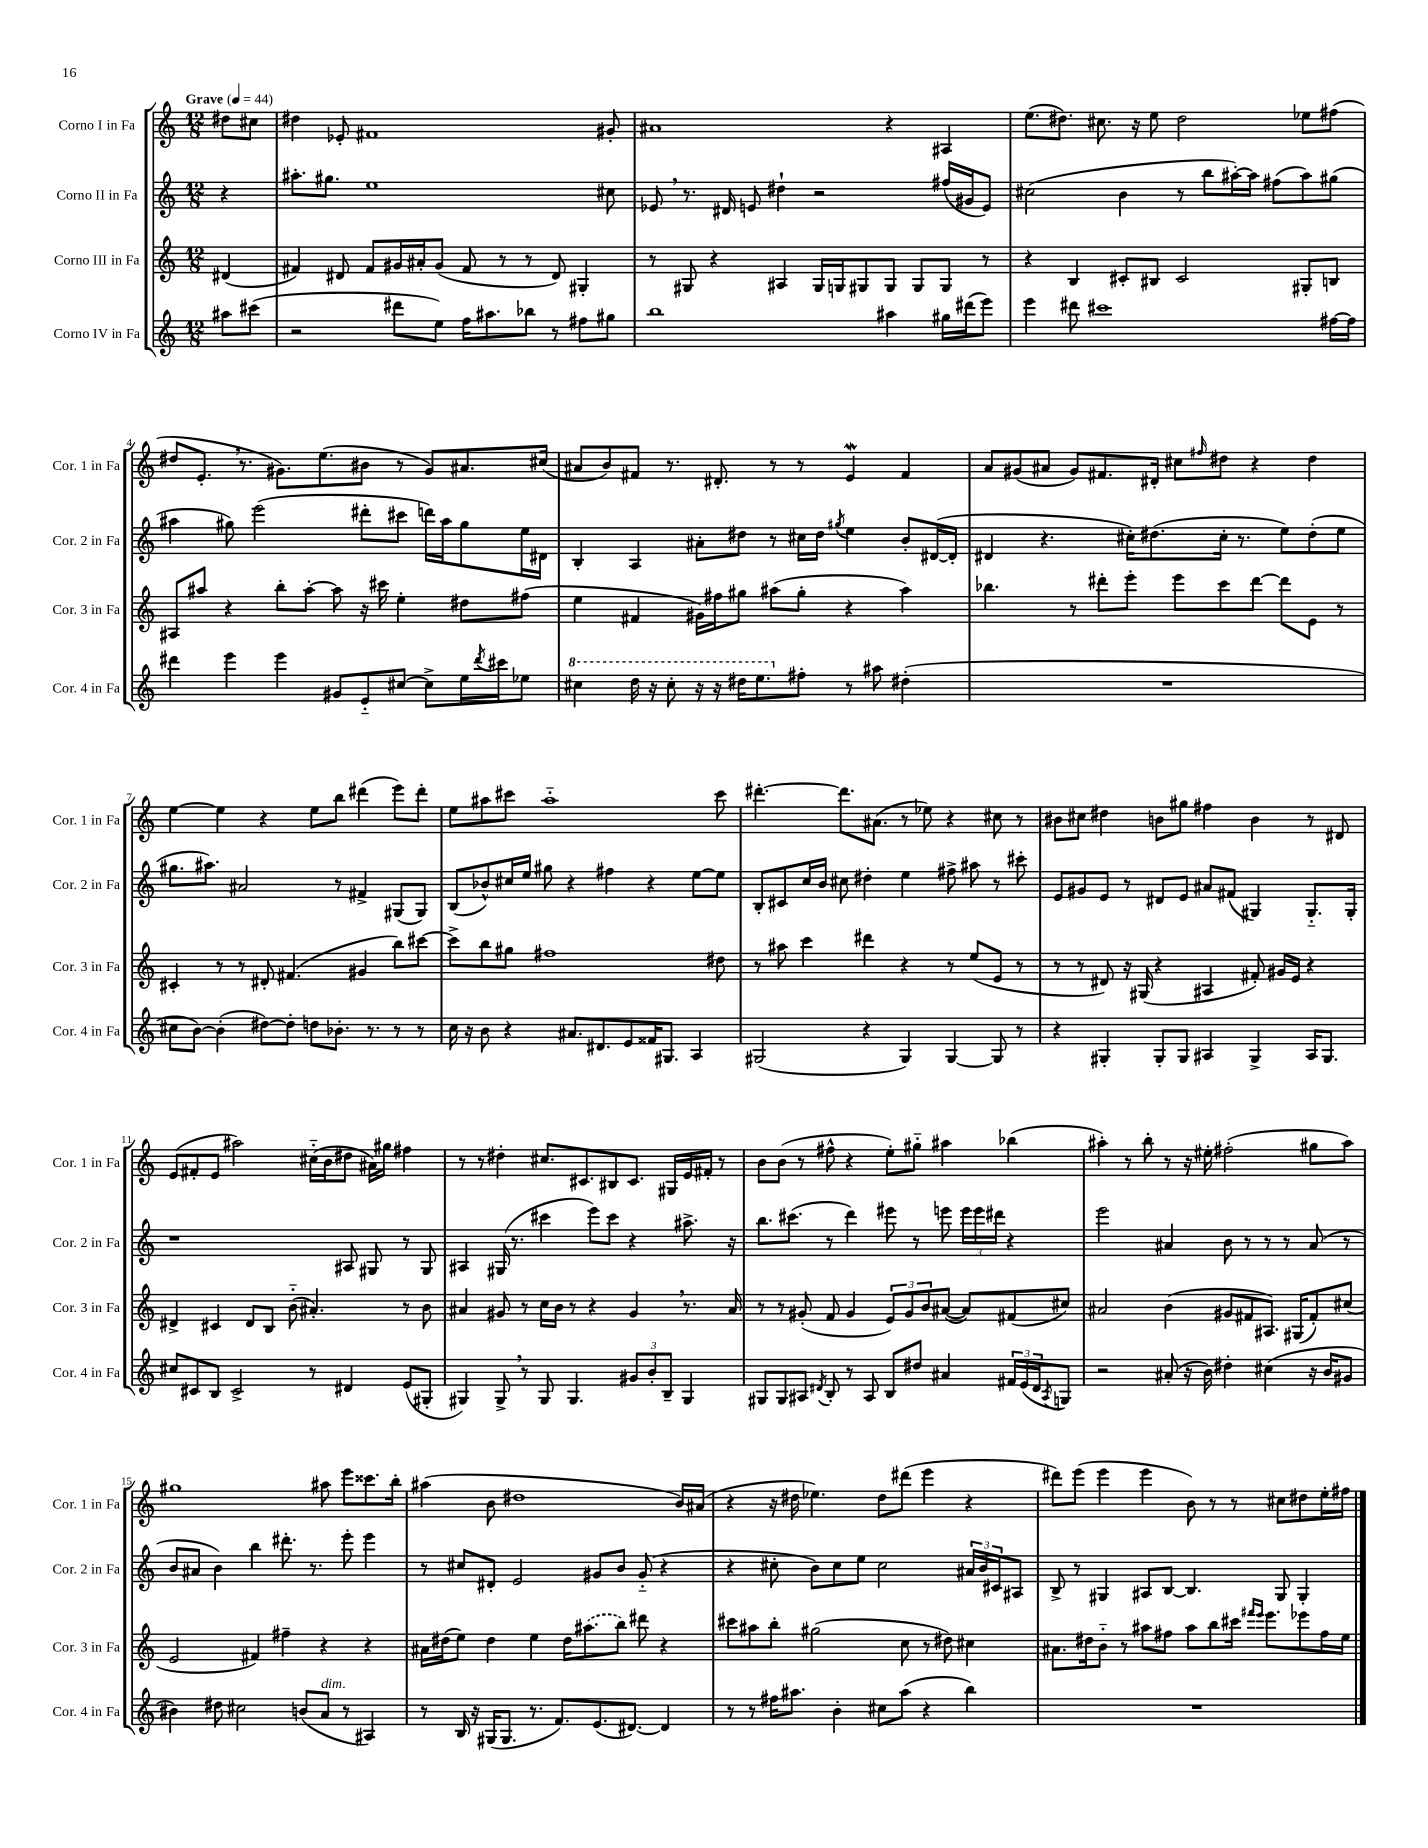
<<
\new StaffGroup <<
\new Staff = "s0" \with { instrumentName = "Corno I in Fa" shortInstrumentName = "Cor. 1 in Fa" } {
    \clef treble \key c \major \numericTimeSignature \time 12/8 \partial 4 \tempo "Grave" 4 = 44
    dis''8 cis''8 |
    dis''4 ees'8-. fis'1 gis'8-. |
    ais'1 r4 ais4 |
    e''8.( dis''8.) cis''8. r16 e''8 dis''2 ees''8 fis''8( |
    dis''8 e'8.-. \breathe r8. gis'8.) e''8.( bis'8 r8 gis'8) ais'8. cis''16( |
    ais'8 b'8) fis'8 r8. dis'8.-. r8 r8 e'4\mordent fis'4 |
    a'8 gis'8( ais'8 gis'8) fis'8. dis'16-. cis''8 \grace { fis''16 } dis''8 r4 dis''4 |
    e''4~ e''4 r4 e''8 b''8 dis'''4( e'''8) dis'''8-. |
    e''8 ais''8 cis'''8 ais''1-_ cis'''8 |
    dis'''4.~-. dis'''8. ais'8.( r8 ees''8) r4 cis''8 r8 |
    bis'8 cis''8 dis''4 b'8 gis''8 fis''4 b'4 r8 dis'8 |
    e'8( fis'8-. e'8 ais''2) cis''16-_( b'16 dis''8 ais'16) gis''16 fis''4 |
    r8 r8 dis''4-. cis''8. cis'8. bis8 cis'8. gis16 e'16 fis'16-. r8 |
    b'8 b'8( r8 fis''8-^ r4 e''8-.) gis''8-_ ais''4 bes''4( |
    ais''4-.) r8 b''8-. r8 r16 eis''16-. fis''2-.( gis''8 ais''8) |
    gis''1 ais''8 e'''8 cisis'''8. b''16-. |
    ais''4( b'8 dis''1 b'16) ais'16( |
    r4 r16 dis''16 ees''4.) dis''8 dis'''8( e'''4 r4 |
    dis'''8) e'''8( e'''4 e'''4 b'8) r8 r8 cis''8 dis''8 e''16-. fis''16 \bar "|." |
}
\new Staff = "s1" \with { instrumentName = "Corno II in Fa" shortInstrumentName = "Cor. 2 in Fa" } {
    \clef treble \key c \major \numericTimeSignature \time 12/8 \partial 4
    r4 |
    ais''8.-. gis''8. e''1 cis''8 |
    ees'8 \breathe r8. dis'16 e'8 dis''4-! r2 fis''16( gis'16 e'8) |
    cis''2( b'4 r8 b''8 ais''16~-.) ais''16 fis''8( ais''8) gis''8( |
    ais''4 gis''8) e'''2( dis'''8-. cis'''8 d'''16) ais''16 gis''8 e''16 dis'16 |
    b4-. a4 ais'8-. dis''8 r8 cis''16 dis''16 \acciaccatura { gis''8 } e''4 b'8-. dis'16~( dis'16-. |
    dis'4 r4. cis''16-.) dis''8.( cis''16-. r8. e''8) dis''8-.( e''8 |
    gis''8. ais''8.) ais'2 r8 fis'4-> gis8( gis8) |
    b8( bes'8-^) cis''16 e''16 gis''8 r4 fis''4 r4 e''8~ e''8 |
    b8-. cis'8 c''16 b'16 cis''8 dis''4-. e''4 fis''8-> ais''8 r8 cis'''8-. |
    e'8 gis'8 e'8 r8 dis'8 e'8 ais'8 fis'8( gis4) gis8.-_ gis16-. |
    r1 ais8 gis8 r8 gis8 |
    ais4 gis16( r8. cis'''4 e'''8) cis'''8 r4 ais''8.-> r16 |
    b''8. cis'''8.( r8 d'''4) eis'''8 r8 e'''8 \tuplet 3/2 { e'''16 e'''16 dis'''16 } r4 |
    e'''2 ais'4 b'8 r8 r8 r8 ais'8( r8 |
    b'8 ais'8 b'4) b''4 dis'''8.-. r8. e'''8-. e'''4 |
    r8 cis''8 dis'8-. e'2 gis'8 b'8 gis'8-_( r4 |
    r4 cis''8-. b'8) cis''8 e''8 cis''2 \tuplet 3/2 { ais'16 b'16 cis'16 } ais8 |
    b8-> r8 gis4 ais8 b8~ b4. gis8 gis4-. \bar "|." |
}
\new Staff = "s2" \with { instrumentName = "Corno III in Fa" shortInstrumentName = "Cor. 3 in Fa" } {
    \clef treble \key c \major \numericTimeSignature \time 12/8 \partial 4
    dis'4( |
    fis'4) dis'8 fis'8 gis'16 ais'16-. gis'8( fis'8 r8 r8 dis'8) gis4-. |
    r8 gis8 r4 ais4 gis16 g16 gis8 gis8 gis8 gis8 r8 |
    r4 b4 cis'8-. bis8 cis'2 gis8-. b8 |
    ais8 ais''8 r4 b''8-. ais''8~-. ais''8 r16 cis'''16 e''4-. dis''8 fis''8( |
    e''4 fis'4 gis'16) fis''16 gis''8 ais''8( gis''8-. r4 ais''4) |
    bes''4. r8 dis'''8-. e'''8-. e'''8 c'''8 dis'''8~ dis'''8 e'8 r8 |
    cis'4-. r8 r8 dis'8-. fis'4.( gis'4 b''8) cis'''8~ |
    cis'''8-> b''8 gis''8 fis''1 dis''8 |
    r8 ais''8 c'''4 dis'''4 r4 r8 e''8( e'8 r8 |
    r8 r8 dis'8) r16 gis16( r4 ais4 fis'8-.) gis'16 e'16 r4 |
    dis'4-> cis'4 dis'8 b8 b'8-_( ais'4.-.) r8 b'8 |
    ais'4 gis'8 r8 c''16 b'16 r8 r4 gis'4 \breathe r8. ais'16 |
    r8 r8 gis'8-.( f'8 gis'4 \tuplet 3/2 { e'8) gis'8 b'8 } ais'8~( ais'8) fis'8( cis''8) |
    ais'2 b'4( gis'8 fis'8 ais8.) gis16( fis'8-.) cis''8( |
    e'2 fis'4) fis''4-- r4 r4 |
    ais'16 dis''16( e''8) dis''4 e''4 dis''16 \once \slurDashed ais''8.( b''8) dis'''8 r4 |
    cis'''8 ais''8 b''8-. gis''2( c''8 r8 dis''8) cis''4 |
    ais'8. dis''16 b'8-_ r8 ais''8 fis''8 ais''8 b''8 cis'''16 \grace { fis'''16 e'''16 } e'''8. ees'''8 fis''16 e''16 \bar "|." |
}
\new Staff = "s3" \with { instrumentName = "Corno IV in Fa" shortInstrumentName = "Cor. 4 in Fa" } {
    \clef treble \key c \major \numericTimeSignature \time 12/8 \partial 4
    ais''8 cis'''8( |
    r2 dis'''8 e''8) f''16 ais''8. bes''8 r8 fis''8 gis''8 |
    b''1 ais''4 gis''16 dis'''16( e'''8) |
    e'''4 dis'''8 cis'''1 fis''16~ fis''16 |
    dis'''4 e'''4 e'''4 gis'8 e'8-_ cis''8~ cis''8-> e''16 \acciaccatura { dis'''8 } cis'''16 ees''8 |
    \ottava #1 cis'''4 d'''16 r16 cis'''8-. r16 r16 dis'''16 e'''8. \ottava #0 fis''8-. r8 ais''8 dis''4-.( |
    R1. |
    cis''8 b'8~) b'4-.( dis''8~) dis''8-. d''8 bes'8.-. r8. r8 r8 |
    c''16 r16 b'8 r4 ais'8. dis'8. e'8 fisis'16 gis8. a4 |
    gis2( r4 gis4) gis4~ gis8 r8 |
    r4 gis4-. gis8-. gis8 ais4 gis4-> ais16 gis8. |
    cis''8 cis'8 b8 cis'2-> r8 dis'4 e'8( gis8-. |
    gis4) gis8-> \breathe r8 gis8 gis4. \tuplet 3/2 { gis'8 b'8-. b8-- } gis4 |
    gis8 gis8 ais8 \acciaccatura { dis'8 } b8-. r8 ais8 b8 dis''8 ais'4 \tuplet 3/2 { fis'16 e'16( dis'16 } \acciaccatura { ais8 } g8) |
    r2 ais'8-.( r16 b'16) dis''4-. cis''4( r16 b'16 gis'8 |
    bis'4) dis''8 cis''2 b'8( a'8^\markup { \italic "dim." } r8 ais4) |
    r8 b16 r16 gis16( gis8. r8. f'8.) e'8.( dis'8.~) dis'4 |
    r8 r8 fis''16 ais''8. b'4-. cis''8 ais''8( r4 b''4) |
    R1. \bar "|." |
}
>>
>>
